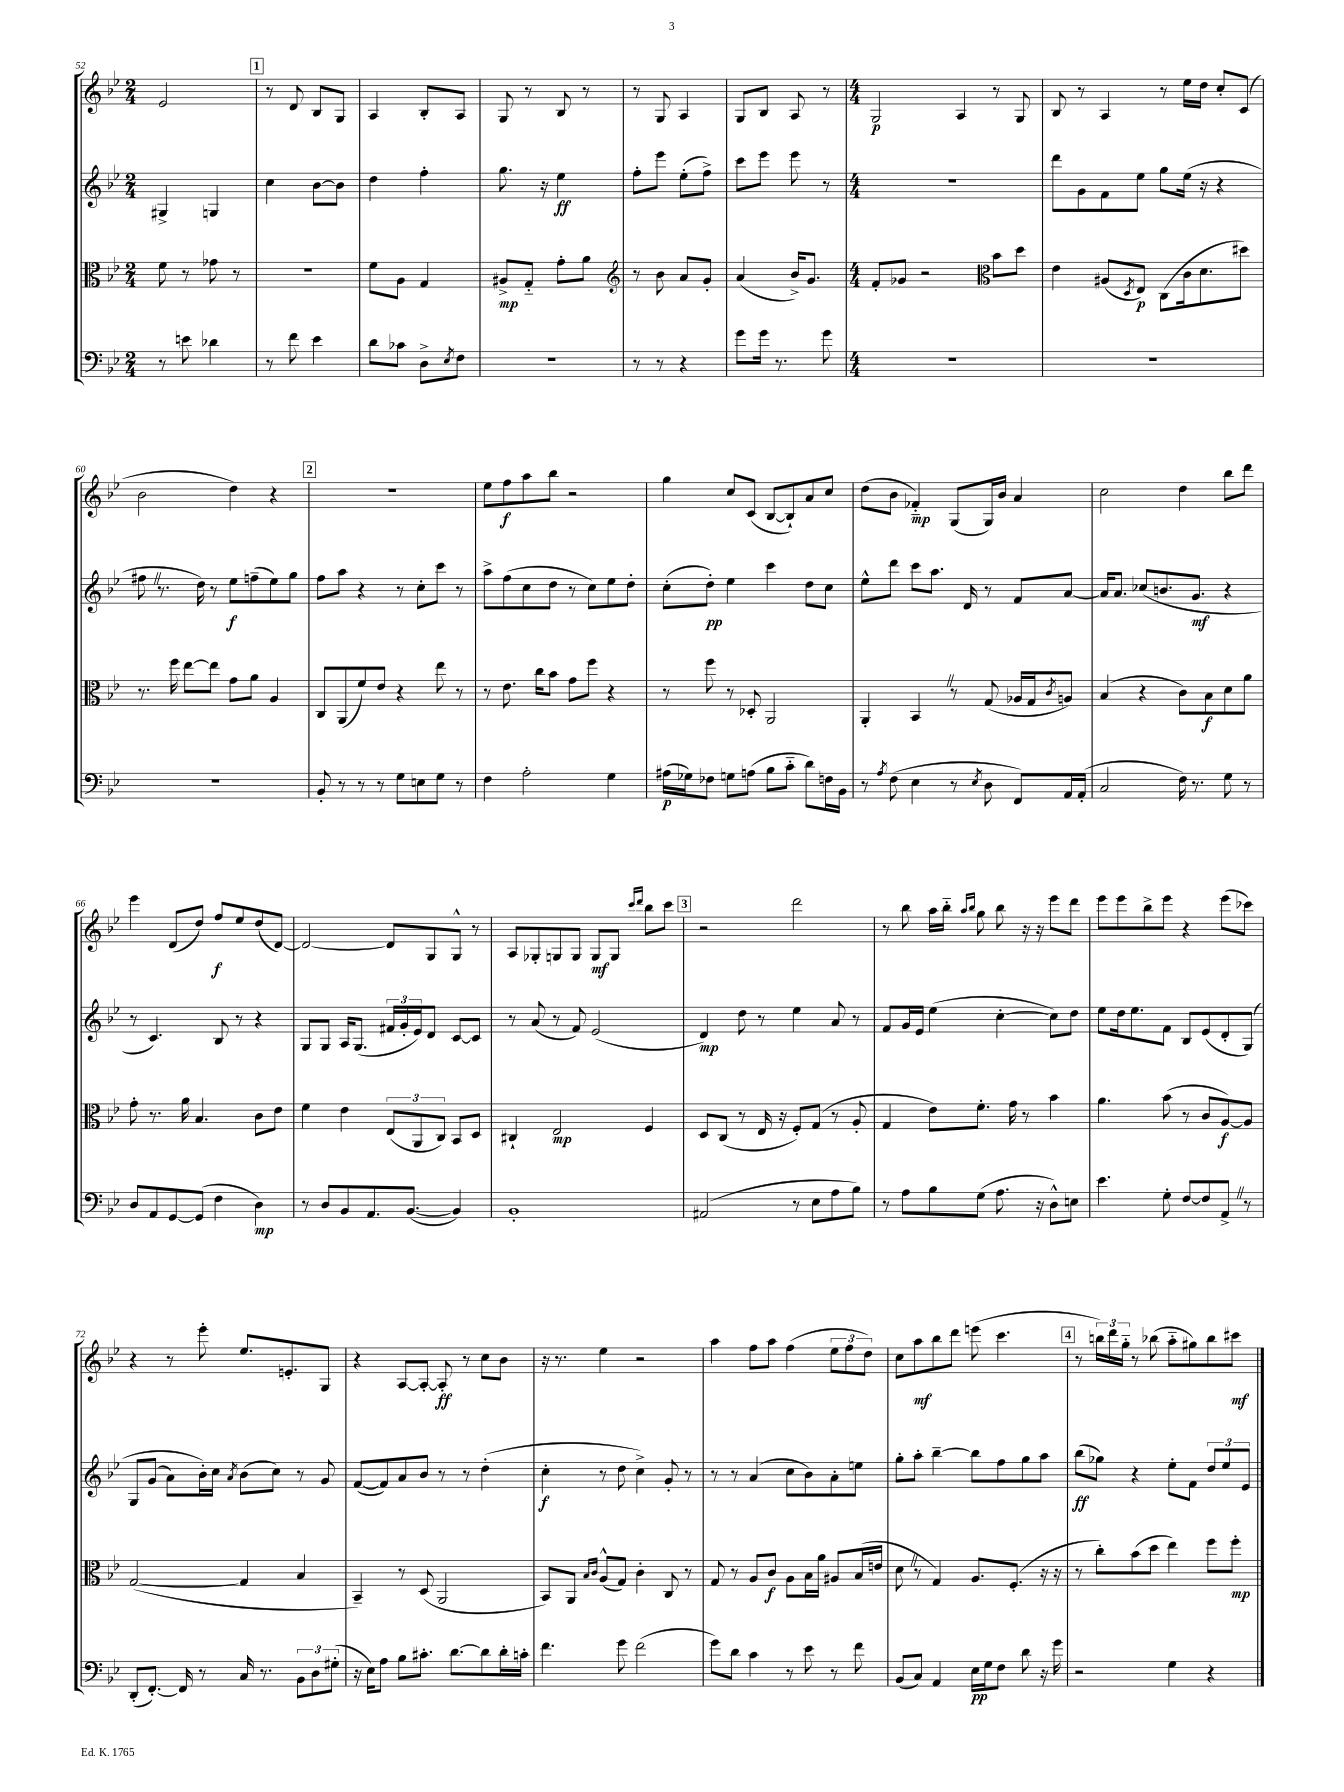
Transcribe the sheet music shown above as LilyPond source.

<<
\new StaffGroup <<
\new Staff = "s0" {
    \clef treble \key bes \major \numericTimeSignature \time 2/4
    ees'2 |
    \mark \markup { \box "1" } r8 d'8 bes8 g8 |
    a4 bes8-. a8 |
    g8 r8 bes8 r8 |
    r8 g8 a4 |
    g8 bes8 a8 r8 |
    \numericTimeSignature \time 4/4 g2\p a4 r8 g8 |
    bes8 r8 a4 r8 ees''16 d''16 c''8-. c'8( |
    bes'2 d''4) r4 |
    \mark \markup { \box "2" } r1 |
    ees''8 f''8\f a''8 bes''8 r2 |
    g''4 c''8 c'8( bes8~ bes8-!) a'8 c''8 |
    d''8( bes'8 fes'4-_\mp) g8( g16) bes'16 a'4 |
    c''2 d''4 bes''8 d'''8 |
    ees'''4 d'8( d''8) f''8\f ees''8 d''8( d'8~) |
    d'2~ d'8 g8 g8-^ r8 |
    a8 ges8-. g8 g8 g8\mf g8 \grace { c'''16 d'''16 } bes''8 c'''8 |
    \mark \markup { \box "3" } r2 d'''2 |
    r8 bes''8 a''16 bes''16-_ \grace { a''16 bes''16 } g''8 bes''8 r16 r16 ees'''8 d'''8 |
    ees'''8 ees'''8 bes''8-> ees'''8 r4 ees'''8( ces'''8) |
    r4 r8 ees'''8-. ees''8. e'8.-. g8 |
    r4 a8~ a8~-. a8-.\ff r8 c''8 bes'8 |
    r16 r8. ees''4 r2 |
    a''4 f''8 a''8 f''4( \tuplet 3/2 { ees''8 f''8 d''8) } |
    c''8 a''8\mf bes''8 d'''8 e'''8( c'''4. |
    \mark \markup { \box "4" } r8 \tuplet 3/2 { b''16) d'''16 g''16-_ } r8 bes''8( a''8-_ gis''8) bes''8 cis'''8\mf \bar "|." |
}
\new Staff = "s1" {
    \clef treble \key bes \major \numericTimeSignature \time 2/4
    gis4-> g4 |
    \mark \markup { \box "1" } c''4 bes'8~ bes'8 |
    d''4 f''4-. |
    g''8. r16 ees''4\ff |
    f''8-. ees'''8 ees''8-.( f''8->) |
    c'''8 ees'''8 ees'''8 r8 |
    \numericTimeSignature \time 4/4 R1 |
    d'''8 g'8 f'8 ees''8 g''8 ees''16( r16 r4 |
    fis''8 \once \override BreathingSign.text = \markup { \musicglyph "scripts.caesura.straight" } \breathe r8. d''16) r8 ees''8\f f''8--( ees''8) g''8 |
    \mark \markup { \box "2" } f''8 a''8 r4 r8 c''8-. c'''8 r8 |
    a''8-> f''8( c''8 d''8 r8 c''8) ees''8 d''8-. |
    c''8-.( d''8-.\pp) ees''4 c'''4 d''8 c''8 |
    ees''8-^ d'''8 c'''8 a''8. d'16 r8 f'8 a'8~ |
    a'16 a'8. ces''8( b'8. g'8.\mf r4 |
    r8 c'4.) bes8 r8 r4 |
    g8 g8 a16 g8.( \tuplet 3/2 { fis'16 g'16-. ees'16) } d'8 c'8~ c'8 |
    r8 a'8( r8 f'8) ees'2( |
    \mark \markup { \box "3" } d'4\mp) d''8 r8 ees''4 a'8 r8 |
    f'8 g'16 ees'16 ees''4( c''4~-. c''8) d''8 |
    ees''8 d''16 ees''8. f'8 bes8 ees'8( d'8-. g8)\( |
    g8 g'8( a'8) bes'16-.\) c''16 \acciaccatura { a'8 } bes'8( c''8) r8 g'8 |
    f'8~( f'8) a'8 bes'8 r8 r8 d''4-.( |
    c''4-.\f r8 d''8 c''4->) g'8-. r8 |
    r8 r8 a'4( c''8 bes'8) a'8-. e''8 |
    g''8-. a''8-. bes''4~-- bes''8 f''8 g''8 a''8 |
    \mark \markup { \box "4" } bes''8\ff( ges''8) r4 ees''8-. f'8 \tuplet 3/2 { d''8 ees''8 ees'8 } \bar "|." |
}
\new Staff = "s2" {
    \clef alto \key bes \major \numericTimeSignature \time 2/4
    f'8 r8 ges'8 r8 |
    \mark \markup { \box "1" } R2 |
    f'8 a8 g4 |
    ais8->\mp g8-_ g'8-. a'8 |
    \clef treble r8 bes'8 a'8 g'8-. |
    a'4( bes'16->) g'8. |
    \numericTimeSignature \time 4/4 f'8-. ges'8 r2 bes'8 d''8 |
    \clef alto ees'4 ais8( \acciaccatura { d8 } ees8\p) c8( c'16 d'8. dis''8) |
    r8. f''16 ees''8~ ees''8 g'8 a'8 a4 |
    \mark \markup { \box "2" } c8 a,8( f'8) ees'8 r4 ees''8 r8 |
    r8 ees'8. c''16 bes'8 g'8 f''8 r4 |
    r8 f''8 r8 des8-. a,2 |
    a,4-. bes,4 \once \override BreathingSign.text = \markup { \musicglyph "scripts.caesura.straight" } \breathe r8 g8( aes16 g16 \acciaccatura { c'8 } a8) |
    bes4( r4 c'8) bes8\f d'8 a'8 |
    g'8-. r8. a'16 bes4. c'8 ees'8 |
    f'4 ees'4 \tuplet 3/2 { ees8( a,8 c8) } bes,8 d8 |
    cis4-! ees2\mp f4 |
    \mark \markup { \box "3" } d8 c8( r8 ees16 r16 f8-.) g8( r8 a8-. |
    g4 ees'8) f'8.-. g'16 r8 bes'4 |
    a'4. bes'8( r8 c'8 a8~\f) a8 |
    g2~( g4 bes4 |
    bes,4--) r8 d8( a,2 |
    bes,8) a,8 \grace { bes16 c'16 } a8-^( g8) c'4-. c8 r8 |
    g8 r8 a8 c'8\f a8 bes16 a'16 ais8 bes16( e'16 |
    d'8 \once \override BreathingSign.text = \markup { \musicglyph "scripts.caesura.straight" } \breathe r8 g4) a8. f8.-.( r16 r16 |
    \mark \markup { \box "4" } r8 c''8-.) bes'8( d''8 ees''4) f''8 f''8-.\mp \bar "|." |
}
\new Staff = "s3" {
    \clef bass \key bes \major \numericTimeSignature \time 2/4
    r8 e'8 des'4 |
    \mark \markup { \box "1" } r8 f'8 ees'4 |
    d'8 ces'8 d8-> \acciaccatura { ees8 } f8 |
    R2 |
    r8 r8 r4 |
    g'8 g'16 r8. g'8 |
    \numericTimeSignature \time 4/4 R1 |
    R1 |
    R1 |
    \mark \markup { \box "2" } bes,8-. r8 r8 r8 g8 e8 g8 r8 |
    f4 a2-. g4 |
    ais16\p( ges16) fes8 g8 a8( bes8 c'8-_ d'8) f16 bes,16 |
    r8 \acciaccatura { a8 } f8( ees4 r8 \acciaccatura { ees8 } d8 f,8) a,16 a,16-.( |
    c2 f16) r8. g8 r8 |
    d8 a,8 g,8~ g,8( f4 d4\mp) |
    r8 d8 bes,8 a,8. bes,8.~( bes,4) |
    bes,1-. |
    \mark \markup { \box "3" } ais,2( r8 ees8 a8 bes8) |
    r8 a8 bes8 g8( a8. r16 d8-^) e8 |
    ees'4. g8-. f8~ f8 a,8-> \once \override BreathingSign.text = \markup { \musicglyph "scripts.caesura.straight" } \breathe r8 |
    d,8-.( f,8.~-.) f,16 r8 c16 r8. \tuplet 3/2 { bes,8 d8 gis8-.( } |
    r16 ees16) a8 bes8 cis'8.-. d'8.~ d'8 d'16-. c'16-. |
    f'4. g'8 f'2( |
    g'8) d'8 c'4 r8 ees'8 r8 f'8 |
    bes,8( c8) a,4 ees16\pp g16 f8 d'8 r16 g'16 |
    \mark \markup { \box "4" } r2 g4 r4 \bar "|." |
}
>>
>>
\layout { \context { \Score currentBarNumber = #52 } }
